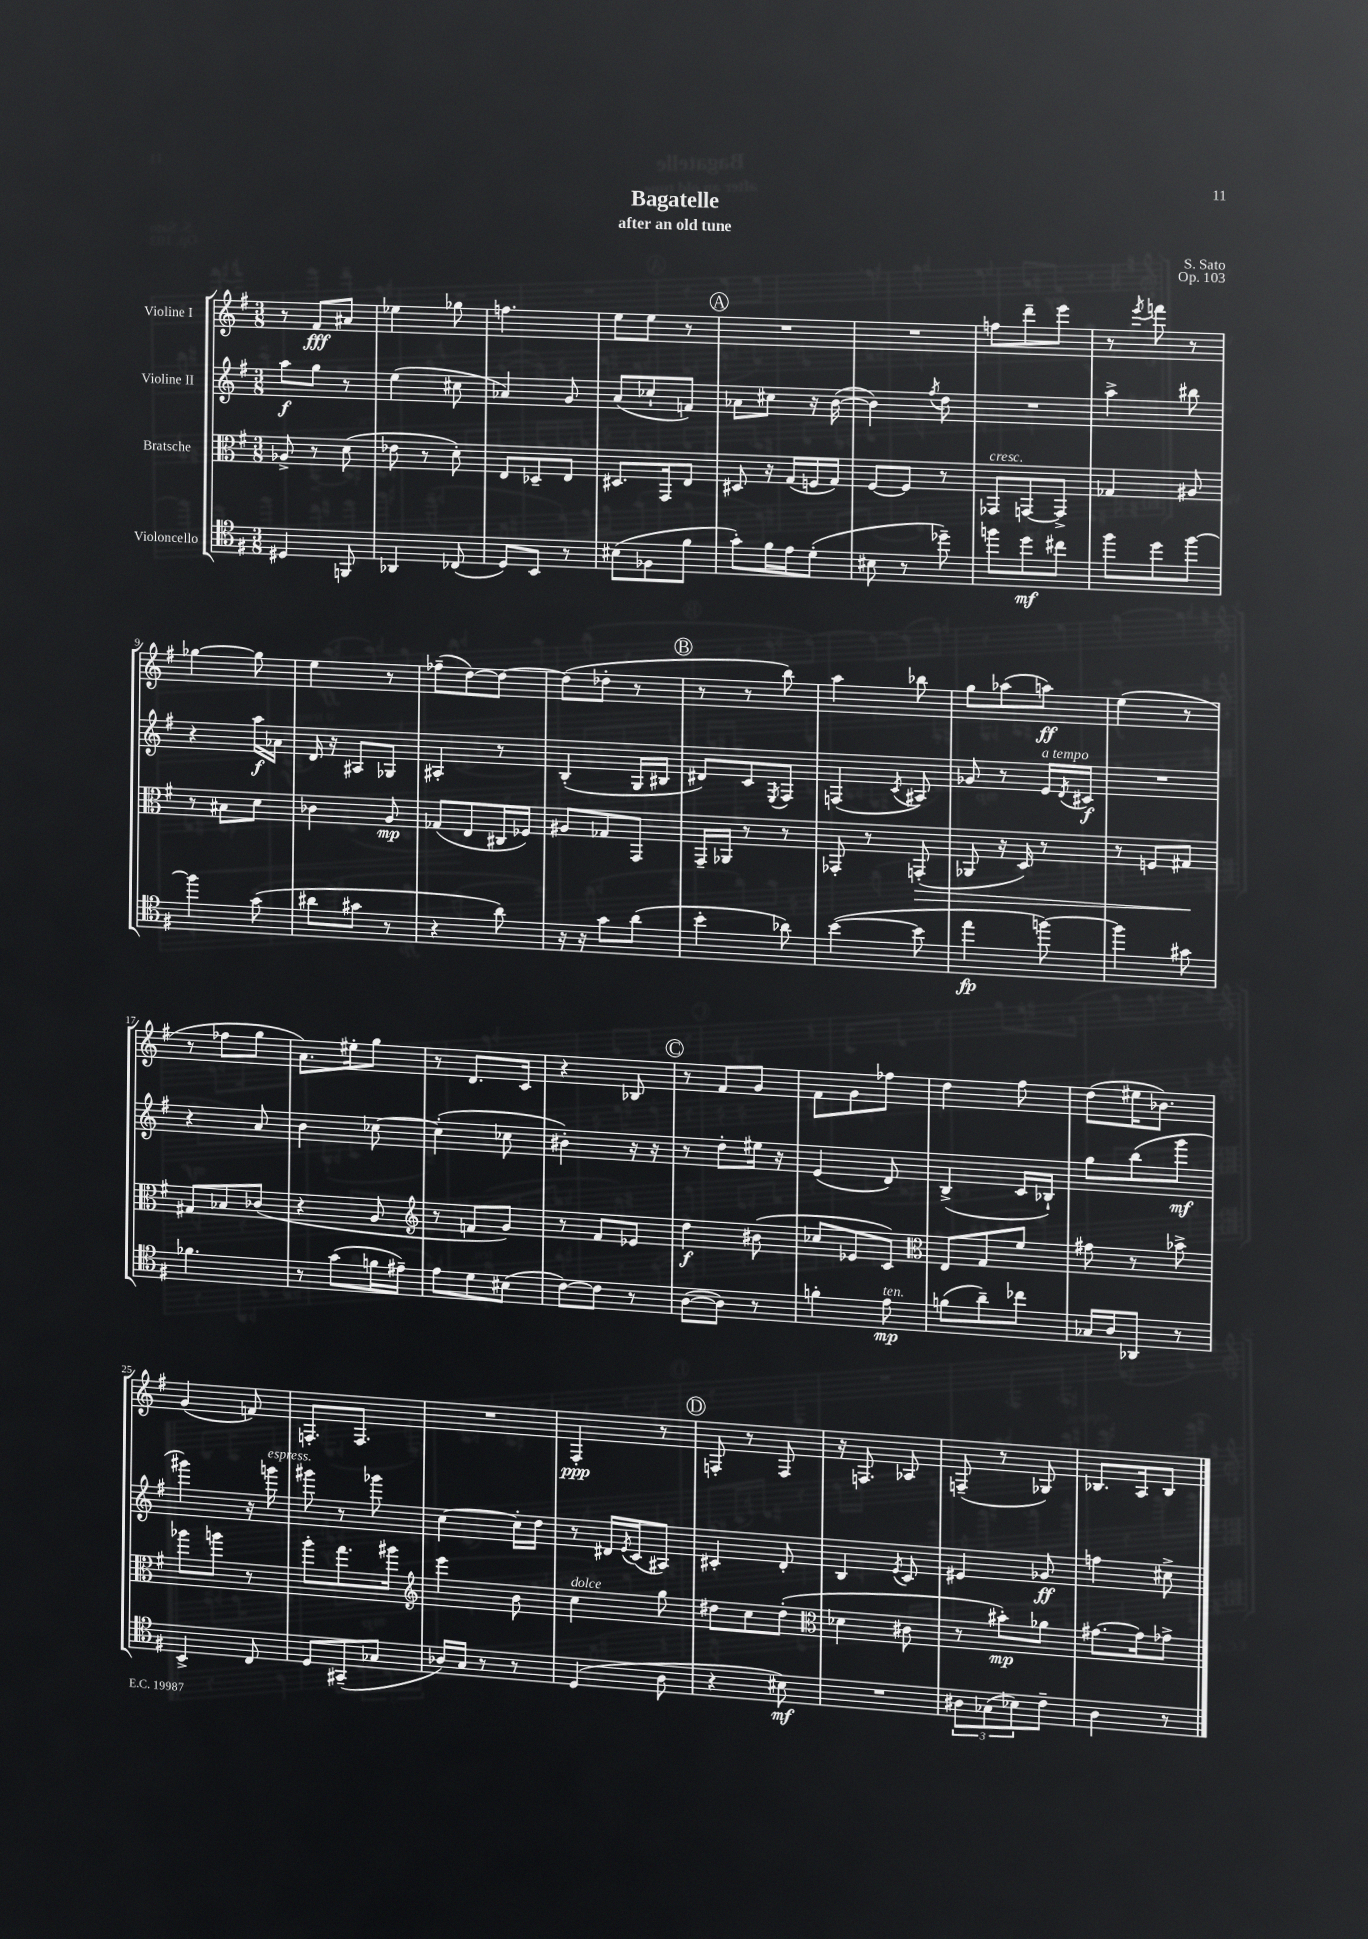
\header { title = "Bagatelle" composer = "S. Sato" subtitle = "after an old tune" opus = "Op. 103" }
<<
\new StaffGroup <<
\new Staff = "s0" \with { instrumentName = "Violine I" } {
    \clef treble \key g \major \numericTimeSignature \time 3/8
    r8 fis'8\fff ais'8 |
    ees''4 ges''8 |
    f''4. |
    e''8 e''8 r8 |
    \mark \markup { \circle "A" } R4. |
    R4. |
    f''8 d'''8-- e'''8 |
    r8 \acciaccatura { e'''8 } f'''8 r8 |
    ges''4~ ges''8 |
    e''4 r8 |
    fes''8--( d''8~) d''8~ |
    d''8( des''8-. r8 |
    \mark \markup { \circle "B" } r8 r8 b''8) |
    a''4 bes''8 |
    g''8 aes''8( a''8\ff) |
    e''4( r8 |
    r8 fes''8 g''8 |
    a'8.) eis''16-. g''8 |
    r8 d'8. c'16 |
    r4 bes8 |
    \mark \markup { \circle "C" } r8 fis'8 g'8 |
    fis'8 g'8 fes''8 |
    d''4 fis''8 |
    d''8( eis''16 bes'8.) |
    g'4( f'8) |
    f8.-. f8. |
    R4. |
    fis4-.\ppp r8 |
    \mark \markup { \circle "D" } f8-. r8 f8 |
    r16 f8. aes8 |
    f8--( r8 ges8) |
    bes8. a16 bes8 \bar "|." |
}
\new Staff = "s1" \with { instrumentName = "Violine II" } {
    \clef treble \key g \major \numericTimeSignature \time 3/8
    a''8\f g''8 r8 |
    e''4( cis''8 |
    aes'4) g'8 |
    a'8( ces''8-! f'8) |
    \mark \markup { \circle "A" } aes'8 cis''8 r16 b'16~( |
    b'4) \acciaccatura { fis''8 } d''8 |
    R4. |
    a''4-> bis''8 |
    r4 a''16\f aes'16 |
    d'16 r16 ais8 ges8 |
    ais4-. r8 |
    b4-.( g16 bis16 |
    \mark \markup { \circle "B" } dis'8) c'8 \acciaccatura { e8 } fis8 |
    f4( \acciaccatura { c'8 } ais8) |
    ges'8 r8 e'16^\markup { \italic "a tempo" } \acciaccatura { d'8 } cis'16\f |
    R4. |
    r4 a'8 |
    b'4 ces''8~ |
    ces''4-.( ces''8 |
    bis'4-.) r16 r16 |
    \mark \markup { \circle "C" } r8 d''8-. eis''16 r16 |
    e'4( d'8) |
    b4->( c'16 bes16-!) |
    g''8 b''8( g'''8\mf |
    gis'''4) r16 g'''16^\markup { \italic "espress." } |
    gis'''8 r8 ges'''8 |
    c''4~ c''16-. d''16 |
    r8 dis'16 \acciaccatura { e'8 } c'16( ais8) |
    \mark \markup { \circle "D" } cis'4-. d'8-. |
    b4 \acciaccatura { e'8 } c'8 |
    eis'4 ges'8\ff |
    f''4 cis''8-> \bar "|." |
}
\new Staff = "s2" \with { instrumentName = "Bratsche" } {
    \clef alto \key g \major \numericTimeSignature \time 3/8
    aes8-> r8 d'8( |
    ees'8 r8 d'8-.) |
    e8 des8-- e8 |
    dis8. g,16 e8 |
    \mark \markup { \circle "A" } dis8 r16 g16( f16 g16) |
    fis8~ fis8 r8 |
    ges,8^\markup { \italic "cresc." } g,8~ g,8-> |
    ges4 ais8 |
    r8 bis8 d'8 |
    ces'4 a8\mp |
    ges8( e8 cis16 fes16) |
    ais8 ges8 g,8 |
    \mark \markup { \circle "B" } g,16-- aes,16 r8 r8 |
    ges,8-. r8 g,8-.\>( |
    aes,8 r16 d16) r8 |
    r8 f8 gis8\! |
    gis8 bes8 ces'8( |
    r4 a8 |
    \clef treble r8 f'8 g'8) |
    r8 fis'8 ees'8 |
    \mark \markup { \circle "C" } d''4\f bis'8( |
    ces''8 ees'8 c'8) |
    \clef alto e8 g8 fis'8 |
    gis'8 r8 bes'8-> |
    aes''8 a''8 r8 |
    a''8-. g''8. ais''16 |
    \clef treble e'''4 b'8 |
    c''4^\markup { \italic "dolce" } g''8 |
    \mark \markup { \circle "D" } dis''8 c''8 dis''8-.( |
    \clef alto des'4 cis'8 |
    r8 bis'8-.\mp) aes'8 |
    gis'8.~ gis'16 ges'8-> \bar "|." |
}
\new Staff = "s3" \with { instrumentName = "Violoncello" } {
    \clef tenor \key g \major \numericTimeSignature \time 3/8
    dis4 f,8 |
    aes,4 ces8( |
    d8) b,8 r8 |
    bis8( fes8 fis'8 |
    \mark \markup { \circle "A" } g'8-.) fis'16 e'16 d'8-.( |
    bis8 r8 des''8--) |
    f''8 d''8\mf cis''8 |
    fis''8 d''8 fis''8~ |
    fis''4 g'8( |
    ais'8 gis'8 r8 |
    r4 a'8) |
    r16 r16 g'8 a'8( |
    \mark \markup { \circle "B" } b'4-. aes'8) |
    b'4~( b'8 |
    e''4\fp f''8~) |
    f''4 gis'8 |
    fes'4. |
    r8 g'8( f'16 eis'16--) |
    e'8 d'8 bis8( |
    c'8~) c'8 r8 |
    \mark \markup { \circle "C" } a8~( a8) r8 |
    f'4-. e'8\mp^\markup { \italic "ten." } |
    f'8( a'8--) ces''8 |
    ges16 a16 aes,8 r8 |
    b,4-> c8 |
    d8 gis,8--( ges8 |
    aes16) g16 r8 r8 |
    d4( a8 |
    \mark \markup { \circle "D" } r4 bis8\mf) |
    R4. |
    \tuplet 3/2 { ais8 ges8( bes8) } c'8-- |
    a4 r8 \bar "|." |
}
>>
>>
